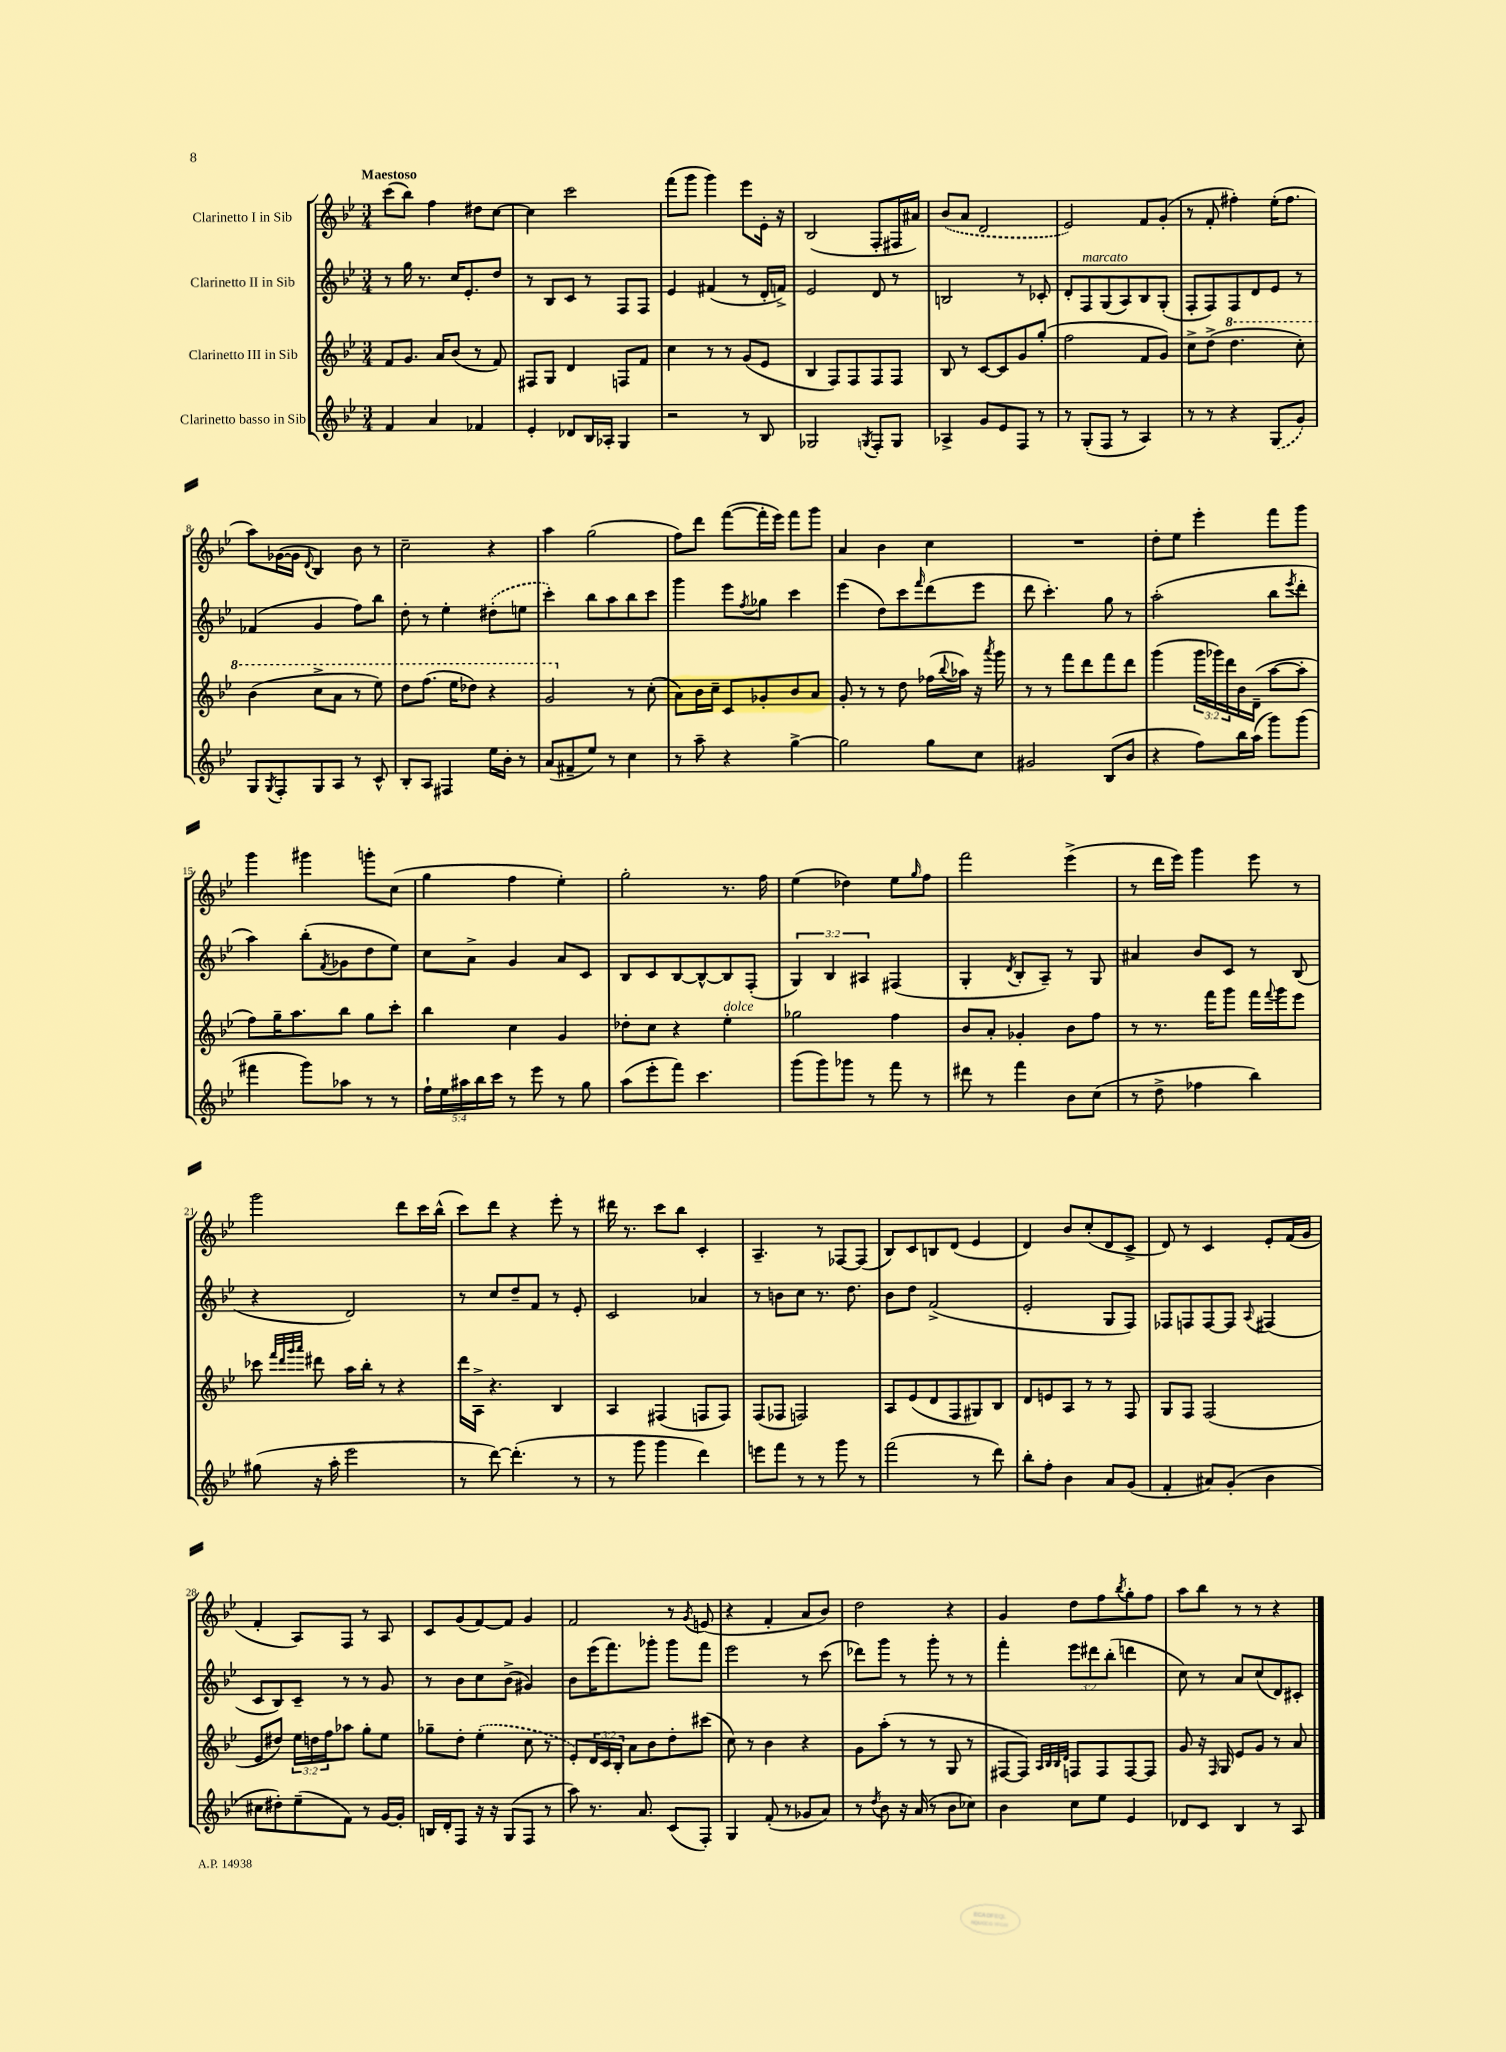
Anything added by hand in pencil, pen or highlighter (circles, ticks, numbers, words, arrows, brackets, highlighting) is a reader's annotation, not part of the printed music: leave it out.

**kern	**kern	**kern	**kern
*staff4	*staff3	*staff2	*staff1
*clefG2	*clefG2	*clefG2	*clefG2
*k[b-e-]	*k[b-e-]	*k[b-e-]	*k[b-e-]
*M3/4	*M3/4	*M3/4	*M3/4
4f	8f	8r	(8ccc
.	8.g	16gg	8bb-)
.	.	8.r	.
4a	.	.	4ff
.	16a	.	.
.	(8b-	16cc	.
.	.	8.e-'	.
4f-	8r	.	8dd#
.	8f)	8dd	[8cc
=	=	=	=
4e-'	8F#	8r	4cc]
.	8G	8B-	.
8d-	4d	8c	2ccc
16B-	.	8r	.
16A-'	.	.	.
4G	8F	8F	.
.	8f	8F	.
=	=	=	=
2r	4cc	4e-	(8fff
.	.	.	8ggg
.	8r	(4f#	4ggg)
.	8r	.	.
8r	(8g	8r	8eee-
8B-	8e-	16d'	16e-'
.	.	16f^)	16r
=	=	=	=
2G-	4B-	2e-	(2B-
.	8F)	.	.
.	8F	.	.
8qG	.	.	.
8F'	8F	8d	8F'
8G	8F	8r	16F#
.	.	.	16a#)
=	=	=	=
4A-^	8B-	2B	(8b-
.	8r	.	8a
8g	[8c	.	2d
8e-	8c]	.	.
8F	8g	8r	.
8r	(8gg'	8c-'	.
=	=	=	=
8r	2ff	8d'	2e-)
(8G'	.	8F	.
8F	.	(8G	.
8r	.	8A)	.
4A)	8f	8B-	8f
.	8g)	(8G'	(8g'
=	=	=	=
8r	8cc^	8F'	8r
8r	(8dd^	8F)	8f'
4r	4.ddd	8F	4ff#')
.	.	8d	.
(8G	.	8e-	(16ee-'
.	.	.	8.ff#
8g)	8ccc')	8r	.
=	=	=	=
8G	(4bb-	(4f-	8aa)
8qG	.	.	.
8F'	.	.	([16g-
.	.	.	16g-]
.	.	.	8qqd
8G	8ccc^	4g	4B-)
8A	8aa	.	.
8r	8r	8ff)	8b-
8c^^	8eee-)	8bb-	8r
=	=	=	=
8B-'	8ddd	8dd'	2cc~
8A	(8.fff	8r	.
4F#	.	4ee-'	.
.	16eee-	.	.
.	8ddd-)	.	.
16ee-	4r	(8dd#'	4r
16b-'	.	.	.
8r	.	8ee	.
=	=	=	=
(8a	2gg	4ccc')	4aa
8f#~	.	.	.
8ee-)	.	8bb-	(2gg
8r	.	8aa	.
4cc	8r	8bb-	.
.	(8cc'	8ccc	.
=	=	=	=
8r	8a)	4ggg	8ff)
8aa~	16b-	.	8ddd
.	16cc~	.	.
4r	8c	8eee-	([8fff
.	.	8qff	.
.	8g-'	8gg-	16fff']
.	.	.	16eee-)
[4gg^	8b-	4ccc	8fff
.	8a	.	8ggg
=	=	=	=
2gg]	8g'	(4eee-	4a
.	8r	.	.
.	8r	8dd)	4b-
.	8dd	8ccc	.
.	.	16qqfff	.
8gg	(16ff-	(8ddd	4cc
.	8qqbb-	.	.
.	16aa-)	.	.
8cc	16r	8eee-	.
.	8qaaa	.	.
.	16ggg	.	.
=	=	=	=
2g#	8r	8ddd	2.r
.	8r	4.ccc')	.
.	8fff	.	.
.	8ddd	.	.
(8B-	8fff	8gg	.
8b-	8ddd	8r	.
=	=	=	=
4r	(4ggg	(2aa'	8dd'
.	.	.	8ee-
8ff)	24ggg	.	4eee-'
.	24ggg-)	.	.
.	24ddd	.	.
16bb-	16b-	.	.
(16aa	(16d~	.	.
8ggg)	[8aa	8bb-	8fff
.	.	8qeee-	.
(8ggg	8aa']	8ddd'	8ggg
=	=	=	=
4fff#	8ff)	4aa)	4ggg
.	16gg~	.	.
.	8.aa	.	.
8ggg)	.	(8bb-'	4ggg#
.	.	8qf	.
8aa-	8bb-	8g-	.
8r	8gg	8dd	8ggg'
8r	8ccc'	8ee-)	(8cc
=	=	=	=
20ff`	4bb-	8cc	4gg
20ee-	.	.	.
20aa#	.	.	.
.	.	8a^	.
20bb-	.	.	.
20ccc	.	.	.
8r	4cc	4g	4ff
8eee-	.	.	.
8r	4g	8a	4ee-')
8gg	.	8c	.
=	=	=	=
(8aa	8dd-'	8B-	2gg'
8eee-'	8cc	8c	.
8fff)	4r	[8B-	.
4.ccc	.	8B-^^_	.
.	4ee-'	8B-]	8.r
.	.	(8F'	.
.	.	.	16ff
=	=	=	=
(8ggg	2gg-	6G)	(4ee-
8ggg)	.	.	.
.	.	6B-	.
8ggg-	.	.	4dd-)
.	.	6A#	.
8r	.	.	.
8fff	4ff	(4F#	8ee-
.	.	.	16qqgg
8r	.	.	8ff
=	=	=	=
8ddd#	8b-	4G'	2fff
8r	8a'	.	.
.	.	8qd	.
4fff	4g-'	8B-'	.
.	.	8A~)	.
8b-	8b-	8r	(4eee-^
(8cc	8ff	8G	.
=	=	=	=
8r	8r	4a#	8r
8dd^	8.r	.	16ddd
.	.	.	16eee-)
4ff-	.	8b-	4ggg
.	16fff	.	.
.	8ggg	8c	.
4bb-)	16fff	8r	8eee-
.	8qqfff	.	.
.	16ggg	.	.
.	8eee-	(8B-	8r
=	=	=	=
(8gg#	8ccc-	4r	2ggg
.	32qqfff	.	.
.	32qqddd	.	.
.	32qqggg	.	.
.	32qqaaa	.	.
16r	8ddd#	.	.
16aa'	.	.	.
2eee-	16aa	2d)	.
.	16bb-'	.	.
.	8r	.	.
.	4r	.	8ddd
.	.	.	16ccc
.	.	.	(16bb-^^
=	=	=	=
8r	16ddd	8r	8ccc)
.	16A^	.	.
[8ddd)	4.r	8cc	8ddd
(4.ddd']	.	8dd~	4r
.	.	8f	.
.	4B-	8r	8eee-'
8r	.	8e-'	8r
=	=	=	=
8r	4A	2c	16ddd#
.	.	.	8.r
8ggg	.	.	.
4ggg	(4F#	.	8ccc
.	.	.	8bb-
4ddd)	8F	4a-	4c'
.	8F)	.	.
=	=	=	=
8eee	(8F	8r	4.A~
8fff	8F-	8b	.
8r	2F)	8cc	.
8r	.	8.r	8r
8ggg	.	.	[8F-
.	.	8.dd	.
8r	.	.	(8F-]
=	=	=	=
(2fff	8A	8b-	8B-)
.	(8e-	8dd	8c
.	8d	(2f^	8B
.	8F	.	(8d
8r	8G#)	.	4e-
8ddd)	8B-	.	.
=	=	=	=
8bb-'	8d	2e-'	4d)
8ff'	8e	.	.
4b-	8A	.	8b-
.	8r	.	(8cc'
8a	8r	8G	8d
(8g	8F	8F)	8c^
=	=	=	=
4f'	8G	8F-	8d)
.	8F	8F	8r
8a#)	(2F	[8F	4c
(8g'	.	8F]	.
.	.	8qqA	.
4b-	.	(4F#	8e-'
.	.	.	(16f
.	.	.	16g
=	=	=	=
8cc#	8e-	8c	4f'
8dd#')	8dd#)	8B-)	.
(8ee-~	24ee-	8c~	8A)
.	24dd	.	.
.	24ff	.	.
8f)	8aa-	8r	8F
8r	8gg'	8r	8r
[16g	8ee-	8g	8A
16g']	.	.	.
=	=	=	=
16B	8gg-~	8r	8c
16d'	.	.	.
8F	8dd'	8b-	(8g
16r	(4ee-'	8cc	[8f)
16r	.	.	.
(8G	.	(8b-^	8f]
8F	8cc	4g#)	4g
8r	8r	.	.
=	=	=	=
8aa)	8e-')	8b-	2f
8.r	24d	(16eee-	.
.	24c	.	.
.	.	8.fff)	.
.	24B-'	.	.
.	8a	.	.
8.a	.	.	.
.	8b-	8ggg-'	.
(8c	8dd'	8ggg-	8r
.	.	.	8qg
8F')	(8ccc#	8fff	(8e
=	=	=	=
4G	8cc)	2eee-	4r
.	8r	.	.
(8f'	4b-	.	4f'
8r	.	.	.
8g-	4r	8r	8a
8a)	.	(8ccc	8b-)
=	=	=	=
8r	8g	8ddd-)	2dd
8qdd	.	.	.
8b-	(8aa'	8ggg	.
16r	8r	8r	.
(16a	.	.	.
8r	8r	8ggg'	.
8b-	8G	8r	4r
8cc-)	8r	8r	.
=	=	=	=
4b-	[8F#	4fff'	4g
.	8F#])	.	.
.	32qqA	.	.
.	32qqB-	.	.
.	32qqB-	.	.
.	32qqd	.	.
8cc	8F	12eee-	8dd
.	.	12ddd#	.
8ee-	8F	.	8ff
.	.	(12bb-'	.
.	.	.	8qbb-
4e-	[8F	4ddd	8gg'
.	8F]	.	8ff
=	=	=	=
8d-	8g	8cc)	8aa
8c	16r	8r	8bb-
.	16qqF	.	.
.	16G	.	.
4B-	8e-	8a	8r
.	8g	(8cc	8r
8r	8r	8d)	4r
8A	8a	8c#'	.
==	==	==	==
*-	*-	*-	*-
